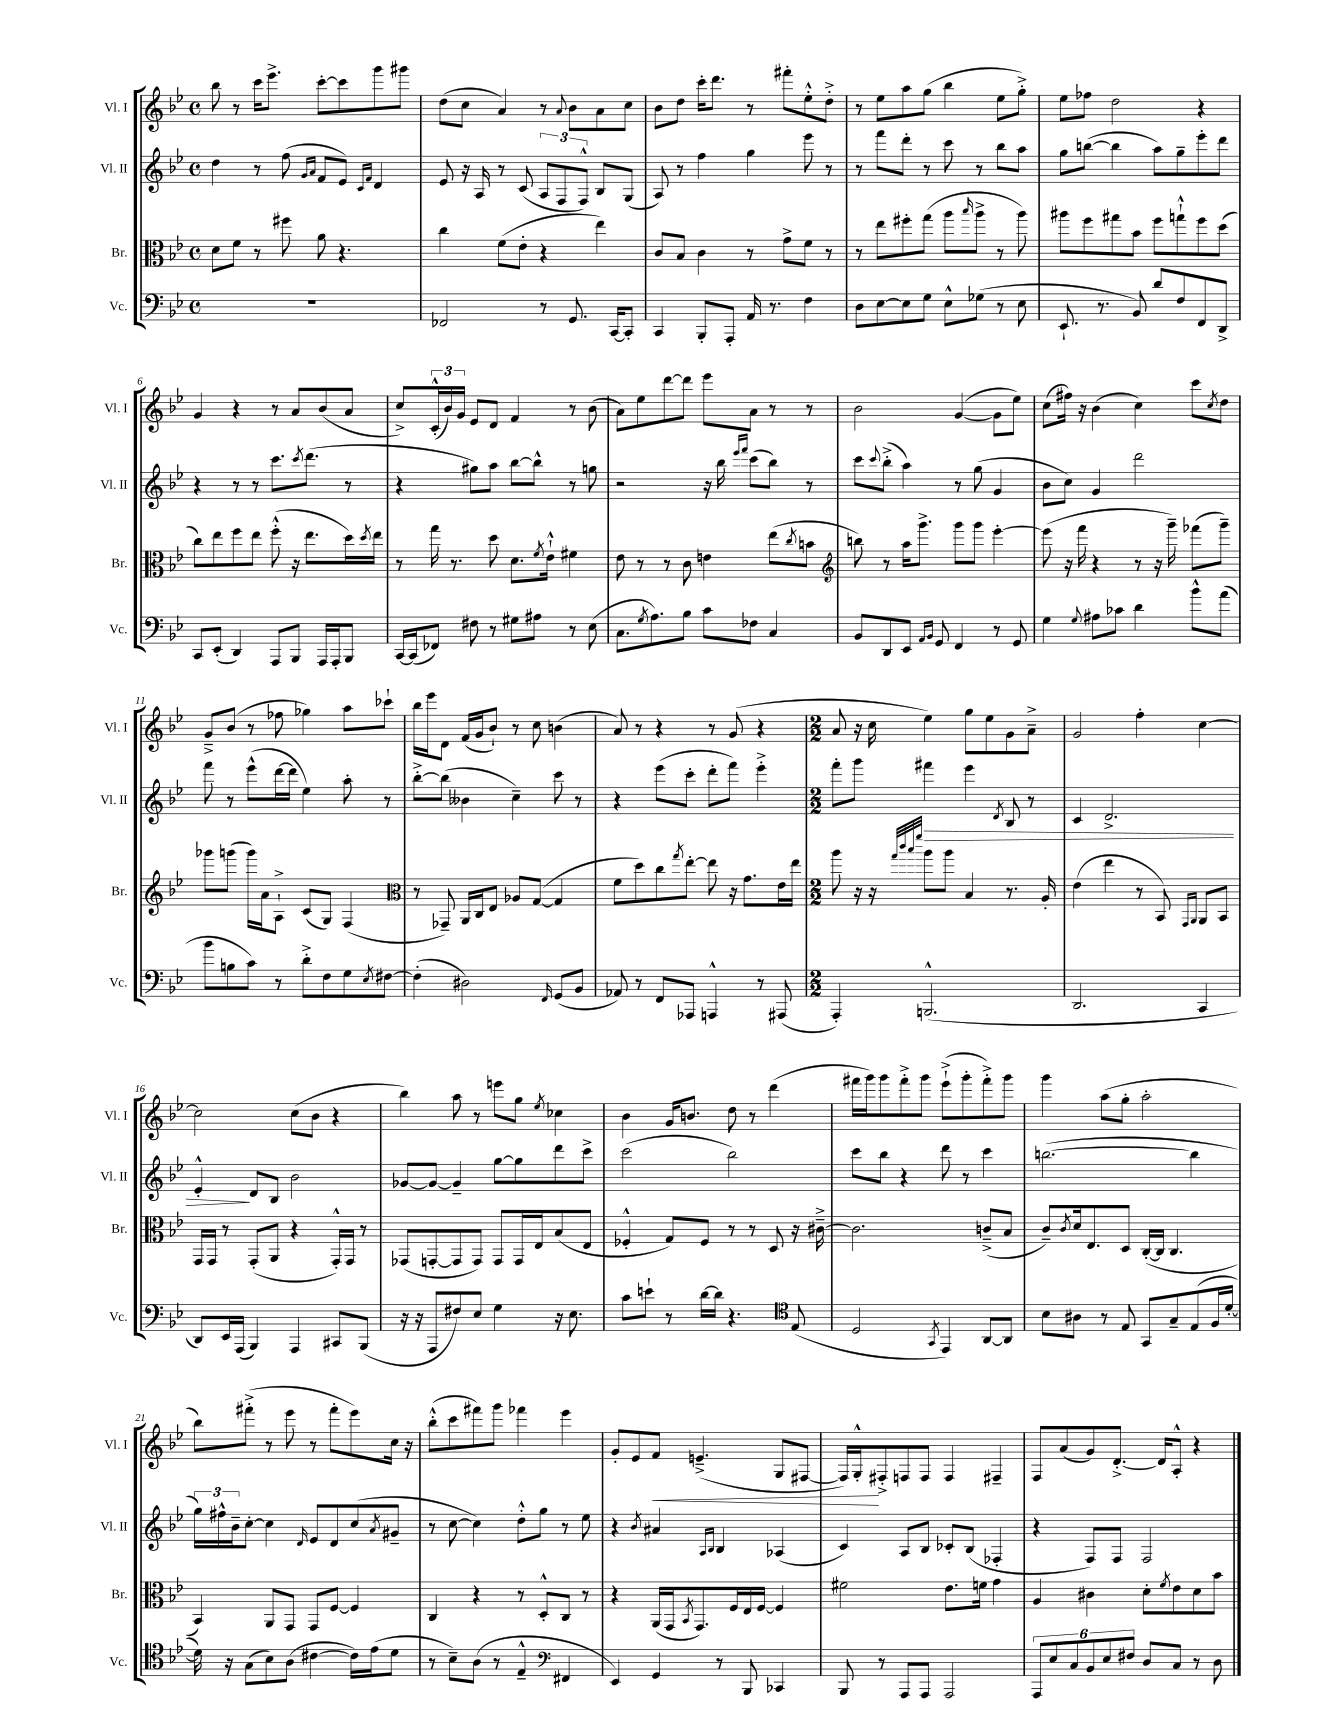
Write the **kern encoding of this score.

**kern	**kern	**kern	**dynam	**kern	**dynam
*part4	*part3	*part2	*part2	*part1	*part1
*staff4	*staff3	*staff2	*staff2	*staff1	*staff1
*I"Vc.	*I"Br.	*I"Vl. II	*	*I"Vl. I	*
*I'Vc.	*I'Br.	*I'Vl. II	*	*I'Vl. I	*
*clefF4	*clefC3	*clefG2	*	*clefG2	*
*k[b-e-]	*k[b-e-]	*k[b-e-]	*	*k[b-e-]	*
*M4/4	*M4/4	*M4/4	*	*M4/4	*
*met(c)	*met(c)	*met(c)	*	*met(c)	*
=1	=1	=1	=1	=1	=1
1r	8d\L	4dd\	.	8bb-\	.
.	8f\J	.	.	8r	.
.	8r	8r	.	16ccc\KL	.
.	.	.	.	8.eee-^\J	.
.	8ff#X\	(8ff\	.	.	.
.	.	16qqg/LL	.	.	.
.	.	16qqa/JJ	.	.	.
.	8a\	8f/L	.	[8ccc'\L	.
.	4.r	8e-/J)	.	8ccc\]	.
.	.	16qqc/LL	.	.	.
.	.	16qqf/JJ	.	.	.
.	.	4d/	.	8ggg\	.
.	.	.	.	8ggg#X\J	.
=2	=2	=2	=2	=2	=2
2FF-X/	4cc\	8e-/	.	(8dd\L	.
.	.	16r	.	8cc\J	.
.	.	16A/	.	.	.
.	(8f\L	8r	.	4a/)	.
.	8e-'\J	(8c/	.	.	.
8r	4r	12A/L	.	8r	.
.	.	12F/	.	.	.
.	.	.	.	8qqa/	.
8.GG/	.	.	.	8b-\L	.
.	.	12F^^/J)	.	.	.
.	4ee-\)	8B-/L	.	8a\	.
[16CC/KL	.	.	.	.	.
8CC'/J]	.	(8G/J	.	8cc\J	.
=3	=3	=3	=3	=3	=3
4CC/	8c/L	8A/)	.	8b-\L	.
.	8B-/J	8r	.	8dd\J	.
8BBB-'/L	4c\	4ff\	.	16ccc'\KL	.
.	.	.	.	8.ddd\J	.
8AAA'/J	.	.	.	.	.
16AA/	8r	4gg\	.	8r	.
8.r	.	.	.	.	.
.	8g^\L	.	.	8fff#X'\L	.
4F\	8f\J	8eee-\	.	8ee-'^^\	.
.	8r	8r	.	8dd'^\J	.
=4	=4	=4	=4	=4	=4
8D\L	8r	8r	.	8r	.
[8E-\	8ee-\L	8fff\L	.	8ee-\L	.
8E-\]	8ff#X'\	8ddd'\J	.	8aa\	.
8G\J	(8gg\J	8r	.	(8gg\J	.
8E-^^\L	8aa\L	8ccc\	.	4bb-\	.
.	16qqbb-/	.	.	.	.
(8G-X\J	8aa^\J	8r	.	.	.
8r	8r	8bb-\L	.	8ee-\L	.
8E-\	8aa\)	8aa\J	.	8gg'^\J)	.
=5	=5	=5	=5	=5	=5
8.EE-`/	8aa#X\L	8gg\L	.	8ee-\L	.
.	8ff\	([8bbn\J	.	8ff-X\J	.
8.r	.	.	.	.	.
.	8gg#X\	4bb\]	.	2dd\	.
8BB-/)	8b-\J	.	.	.	.
8d/L	8ff\L	8aa\L)	.	.	.
8F/	8ggn`^^\	8gg~\	.	.	.
8FF/	8ff\	8eee-'\	.	4r	.
8DD^/J	(8dd\J	8ddd\J	.	.	.
!!LO:LB:g=z
=6	=6	=6	=6	=6	=6
8CC/L	8cc\L)	4r	.	4g/	.
(8EE-'/J	8ee-\	.	.	.	.
4DD/)	8ff\	8r	.	4r	.
.	8ee-\J	8r	.	.	.
8AAA/L	(8ff'^^\	8.ccc\L	.	8r	.
8BBB-/J	16r	.	.	8a/L	.
.	.	8qccc/	.	.	.
.	8.ee-\L	(8.ddd\J	.	.	.
16AAA/LL	.	.	.	(8b-/	.
16AAA'/J	.	.	.	.	.
8BBB-/J	16dd\L)	8r	.	8a/J	.
.	8qdd/	.	.	.	.
.	16ee-\JJ	.	.	.	.
=7	=7	=7	=7	=7	=7
[16CC/LL	8r	4r	.	8cc^/L)	.
(16CC/J]	.	.	.	.	.
8FF-X/J)	16gg\	.	.	(24c'^^/L	.
.	.	.	.	24b-/)	.
.	8.r	.	.	.	.
.	.	.	.	24g/JJ	.
8F#X\	.	8gg#X\L)	.	8e-/L	.
8r	8dd\	8aa\J	.	8d/J	.
8G#X\L	8.d\L	[8bb-\L	.	4f/	.
8A#X\J	.	8bb-^^\J]	.	.	.
.	8qf/	.	.	.	.
.	16e-`^^\Jk	.	.	.	.
8r	4f#X\	8r	.	8r	.
(8E-\	.	8ggn\	.	(8b-\	.
=8	=8	=8	=8	=8	=8
8.C\L	8e-\	2r	.	8a\L)	.
.	8r	.	.	8ee-\	.
8qG/	.	.	.	.	.
8.A\)	.	.	.	.	.
.	8r	.	.	[8ddd\	.
8B-\J	8c\	.	.	8ddd\J]	.
8c\L	4en\	16r	.	8eee-\L	.
.	.	16bb-\	.	.	.
.	.	16qqeee-/LL	.	.	.
.	.	16qqfff/JJ	.	.	.
8F-X\J	.	(8ccc\L	.	8a\J	.
4C/	(8ee-\L	8bb-\J)	.	8r	.
.	8qcc/	.	.	.	.
.	8bn\J	8r	.	8r	.
=9	=9	=9	=9	=9	=9
*	*clefG2	*	*	*	*
8BB-/L	8bbn\)	8ccc\L	.	2b-\	.
.	.	8qqccc/	.	.	.
8DD/	8r	(8bb-'^\J	.	.	.
8EE-/J	16aa\KL	4aa\)	.	.	.
.	8.ggg^\J	.	.	.	.
16qqAA/LL	.	.	.	.	.
16qqBB-/JJ	.	.	.	.	.
8GG/	.	.	.	.	.
4FF/	8ggg\L	8r	.	([4g/	.
.	8ggg\J	(8gg\	.	.	.
8r	[4eee-'\	4g/	.	8g\L]	.
8GG/	.	.	.	8ee-\J)	.
=10	=10	=10	=10	=10	=10
4G\	(8eee-\]	8b-\L	.	(8cc\L	.
.	16r	8cc\J)	.	16ff#X\Jk)	.
.	16fff\	.	.	16r	.
8qqG/	.	.	.	.	.
8A#X\L	4r	4g/	.	(4b-\	.
8c-X\J	.	.	.	.	.
4d\	8r	2ddd\	.	4cc\)	.
.	16r	.	.	.	.
.	16ggg~\)	.	.	.	.
8b-^^\L	(8fff-X\L	.	.	8ccc\L	.
.	.	.	.	8qcc/	.
(8a\J	8ggg~\J)	.	.	8dd\J	.
!!LO:LB:g=z
=11	=11	=11	=11	=11	=11
8b-\L	8ggg-X\L	8fff\	.	8g~^/L	.
8Bn\	(8gggn\J	8r	.	(8b-/J	.
8c\J)	16ggg\LL)	(8eee-^^\L	.	8r	.
.	16a\J	.	.	.	.
8r	8A`^\J	[16ddd\L	.	8ff-X\	.
.	.	16ddd\JJ]	.	.	.
8d'^\L	(8c/L	4ee-\)	.	4gg-X\)	.
8F\	8G/J)	.	.	.	.
8G\	(4F/	8aa'\	.	8aa\L	.
8qE-/	.	.	.	.	.
[8F#X\J	.	8r	.	8ccc-X`\J	.
=12	=12	=12	=12	=12	=12
*	*clefC3	*	*	*	*
(4F#'\]	8r	[8bb-'^\L	.	16bb-\LL	.
.	.	.	.	16eee-\J	.
.	8GG-X~/)	(8bb-\J]	.	8d\J	.
2D#X\)	16AA/LL	4b--X\	.	(16f/LL	.
.	16C/J	.	.	16g/J	.
.	8E-/J	.	.	8b-`/J)	.
.	8A-X/L	4cc~\)	.	8r	.
.	([8G/J	.	.	8cc\	.
16qqFF/	.	.	.	.	.
(8GG/L	4G/]	8ccc\	.	(4bn\	.
8BB-/J	.	8r	.	.	.
=13	=13	=13	=13	=13	=13
8AA-X/)	8f\L	4r	.	8a/)	.
8r	8dd\)	.	.	8r	.
8FF/L	8cc\	(8eee-\L	.	4r	.
.	8qgg/	.	.	.	.
8AAA-X/J	[8ee-'\J	8ccc'\J	.	.	.
4AAAn^^/	8ee-\]	8ddd'\L	.	8r	.
.	16r	8fff\J)	.	(8g/	.
.	8.g\L	.	.	.	.
8r	.	4eee-'^\	.	4r	.
(8AAA#X/	16e-\L	.	.	.	.
.	16ee-\JJ	.	.	.	.
=14	=14	=14	=14	=14	=14
*M2/2	*M2/2	*M2/2	*	*M2/2	*
4AAA'/)	8aa\	8fff'\L	.	8a/	.
.	16r	8ggg\J	.	16r	.
.	16r	.	.	16cc\	.
.	32qqgg/LLL	.	.	.	.
.	32qqccc/	.	.	.	.
.	32qqbb-/	.	.	.	.
.	32qqfff/JJJ	.	.	.	.
!	!	!	!LO:HP:b	!	!
(2.BBBn^^/	8aa\L	4fff#X\	>	4ee-\)	.
.	8aa\J	.	.	.	.
.	4B-/	4eee-\	.	8gg\L	.
.	.	.	.	8ee-\	.
.	.	8qd/	.	.	.
.	8.r	8B-/	.	8g\	.
.	.	8r	.	8a~^\J	.
.	16A'/	.	.	.	.
=15	=15	=15	=15	=15	=15
2.DD/	(4e-\	4c/	.	2g/	.
.	4ee-\	2.d^/	.	.	.
.	8r	.	.	4ff'\	.
.	8BB-/)	.	.	.	.
.	16qqGG/LL	.	.	.	.
.	16qqAA/JJ	.	.	.	.
4CC/	8AA/L	.	.	[4cc\	.
.	8BB-/J	.	.	.	.
!!LO:LB:g=z
=16	=16	=16	=16	=16	=16
8DD/L)	16GG/LL	4e-'^^/	.	2cc\]	.
.	16GG/JJ	.	.	.	.
16EE-/L	8r	.	.	.	.
(16AAA/JJ	.	.	.	.	.
4BBB-/)	(8GG'/L	8d/L	]	.	.
.	8AA/J	8B-/J	.	.	.
4AAA/	4r	2b-\	.	(8cc\L	.
.	.	.	.	8b-\J	.
8CC#X/L	16GG'^^/LL)	.	.	4r	.
.	16GG/JJ	.	.	.	.
(8BBB-/J	8r	.	.	.	.
=17	=17	=17	=17	=17	=17
16r	(8GG-X/L	[8g-X/L	.	4bb-\)	.
16r	.	.	.	.	.
8AAA/L	[8GGn'/	8g-/J_	.	.	.
8F#X/)	8GG/]	4g-~/]	.	8aa\	.
8E-/J	8GG/J)	.	.	8r	.
4G\	8GG/L	[8gg\L	.	8eeen\L	.
.	16GG/L	8gg\]	.	8gg\J	.
.	16E-/J	.	.	.	.
.	.	.	.	8qee-/	.
16r	(8B-/	8ddd\	.	4cc-X\	.
8.E-\	.	.	.	.	.
.	8E-/J	8ccc^\J	.	.	.
=18	=18	=18	=18	=18	=18
8c\L	4F-X'^^/	(2ccc\	.	4b-\	.
8en`\J	.	.	.	.	.
8r	8G/L)	.	.	16g/KL	.
.	.	.	.	8.bn/J	.
[16d\LL	8F-/J	.	.	.	.
16d\JJ]	.	.	.	.	.
4.r	8r	2bb-\)	.	8dd\	.
.	8r	.	.	8r	.
.	8D/	.	.	(4ddd\	.
*clefC4	*	*	*	*	*
(8E-/	16r	.	.	.	.
.	[16c#X~^\	.	.	.	.
=19	=19	=19	=19	=19	=19
2D/	2.c#\]	8ccc\L	.	16fff#X\LL	.
.	.	.	.	16ggg\J)	.
.	.	8bb-\J	.	8ggg\	.
.	.	4r	.	8fff#'^\	.
.	.	.	.	8ggg\J	.
8qGG/	.	.	.	.	.
4EE-/)	.	8ddd\	.	(8eee-`^\L	.
.	.	8r	.	8ggg'\	.
[8AA/L	(8cn~^/L	4ccc\	.	8fff#'^\)	.
8AA/J]	8B-/J	.	.	8ggg\J	.
=20	=20	=20	=20	=20	=20
8B-\L	8c~/L)	([2.bbn\	.	4ggg\	.
.	8qc/	.	.	.	.
8A#X\J	16d/k	.	.	.	.
.	8.E-/	.	.	.	.
8r	.	.	.	(8aa\L	.
8E-/	8D/J	.	.	8gg'\J	.
8GG/L	([16C'/LL	.	.	2aa'\	.
.	16C/JJ]	.	.	.	.
8G~/	4.C/	.	.	.	.
(8E-/	.	4bb\]	.	.	.
16F/L	.	.	.	.	.
[16d'/JJ	.	.	.	.	.
!!LO:LB:g=z
=21	=21	=21	=21	=21	=21
16d\])	4BB-/)	24gg\LL)	.	8bb-\L)	.
.	.	24ff#X^^\	.	.	.
16r	.	.	.	.	.
.	.	24b-~\J	.	.	.
(8G\L	.	[8cc'\J	.	(8fff#X'^\J	.
8B-\)	8AA/L	4cc\]	.	8r	.
(8A\J	8GG/J	.	.	8eee-\	.
.	.	16qqd/	.	.	.
[4c#X\	8GG/L	8e-/L	.	8r	.
.	[8F/J	8d/	.	8fff#'\L	.
16c#\LL])	4F/]	(8cc/	.	8eee-\)	.
(16e-\J	.	.	.	.	.
.	.	8qa/	.	.	.
8d\J	.	8g#X~/J	.	16cc\Jk	.
.	.	.	.	16r	.
=22	=22	=22	=22	=22	=22
8r	4C/	8r	.	(8bb-'^^\L	.
8B-~\L)	.	[8cc\	.	8ccc\	.
(8A\J	4r	4cc\])	.	8fff#X\)	.
8r	.	.	.	8ggg\J	.
4E-~^^/	8r	8dd'^^\L	.	4fff-X\	.
.	8D'^^/L	8gg\J	.	.	.
*clefF4	*	*	*	*	*
4FF#X/	8C/J	8r	.	4eee-\	.
.	8r	8ee-\	.	.	.
=23	=23	=23	=23	=23	=23
4EE-/)	4r	4r	.	8g'/L	.
.	.	.	.	8e-/	.
.	.	8qb-/	.	.	.
!	!	!	!	!	!LO:HP:b
4GG/	(16AA/LL	4a#X/	.	8f/J	<
.	16GG/J	.	.	.	.
.	8qBB-/	.	.	.	.
.	8.GG/)	.	.	(4.en~^/	.
.	.	16qqA/LL	.	.	.
.	.	16qqB-/JJ	.	.	.
8r	.	4B-/	.	.	.
.	16F/L	.	.	.	.
8BBB-/	16E-/	.	.	.	.
.	[16F/JJ	.	.	.	.
4CC-X/	4F/]	(4A-X/	.	8G/L	.
.	.	.	.	[8F#X/J	.
=24	=24	=24	=24	=24	=24
8BBB-/	2f#X\	4c/)	.	16F#/LL])	.
.	.	.	.	16G'^^/J	.
8r	.	.	.	8F#X'^/	[
8AAA/L	.	8A/L	.	8Fn/	.
8AAA/J	.	8B-/J	.	8F/J	.
2AAA/	8.e-\L	8c-X'/L	.	4F/	.
.	.	(8B-/J	.	.	.
.	16fn\Jk	.	.	.	.
.	4g\	4F-X'/	.	4F#X~/	.
=25	=25	=25	=25	=25	=25
12AAA/L	4A/	4r	.	8F/L	.
12E-/	.	.	.	.	.
.	.	.	.	(8a/	.
12C/	.	.	.	.	.
12BB-/	4c#X\	8F/L)	.	8g/)	.
12E-/	.	.	.	.	.
.	.	8F/J	.	[8.d'^/J	.
12F#X/J	.	.	.	.	.
8D/L	8d'\L	2F/	.	.	.
.	.	.	.	16d/KL]	.
.	8qf/	.	.	.	.
8C/J	8e-\	.	.	8A'^^/J	.
8r	8d\	.	.	4r	.
8D\	8b-\J	.	.	.	.
==	==	==	==	==	==
*-	*-	*-	*-	*-	*-
